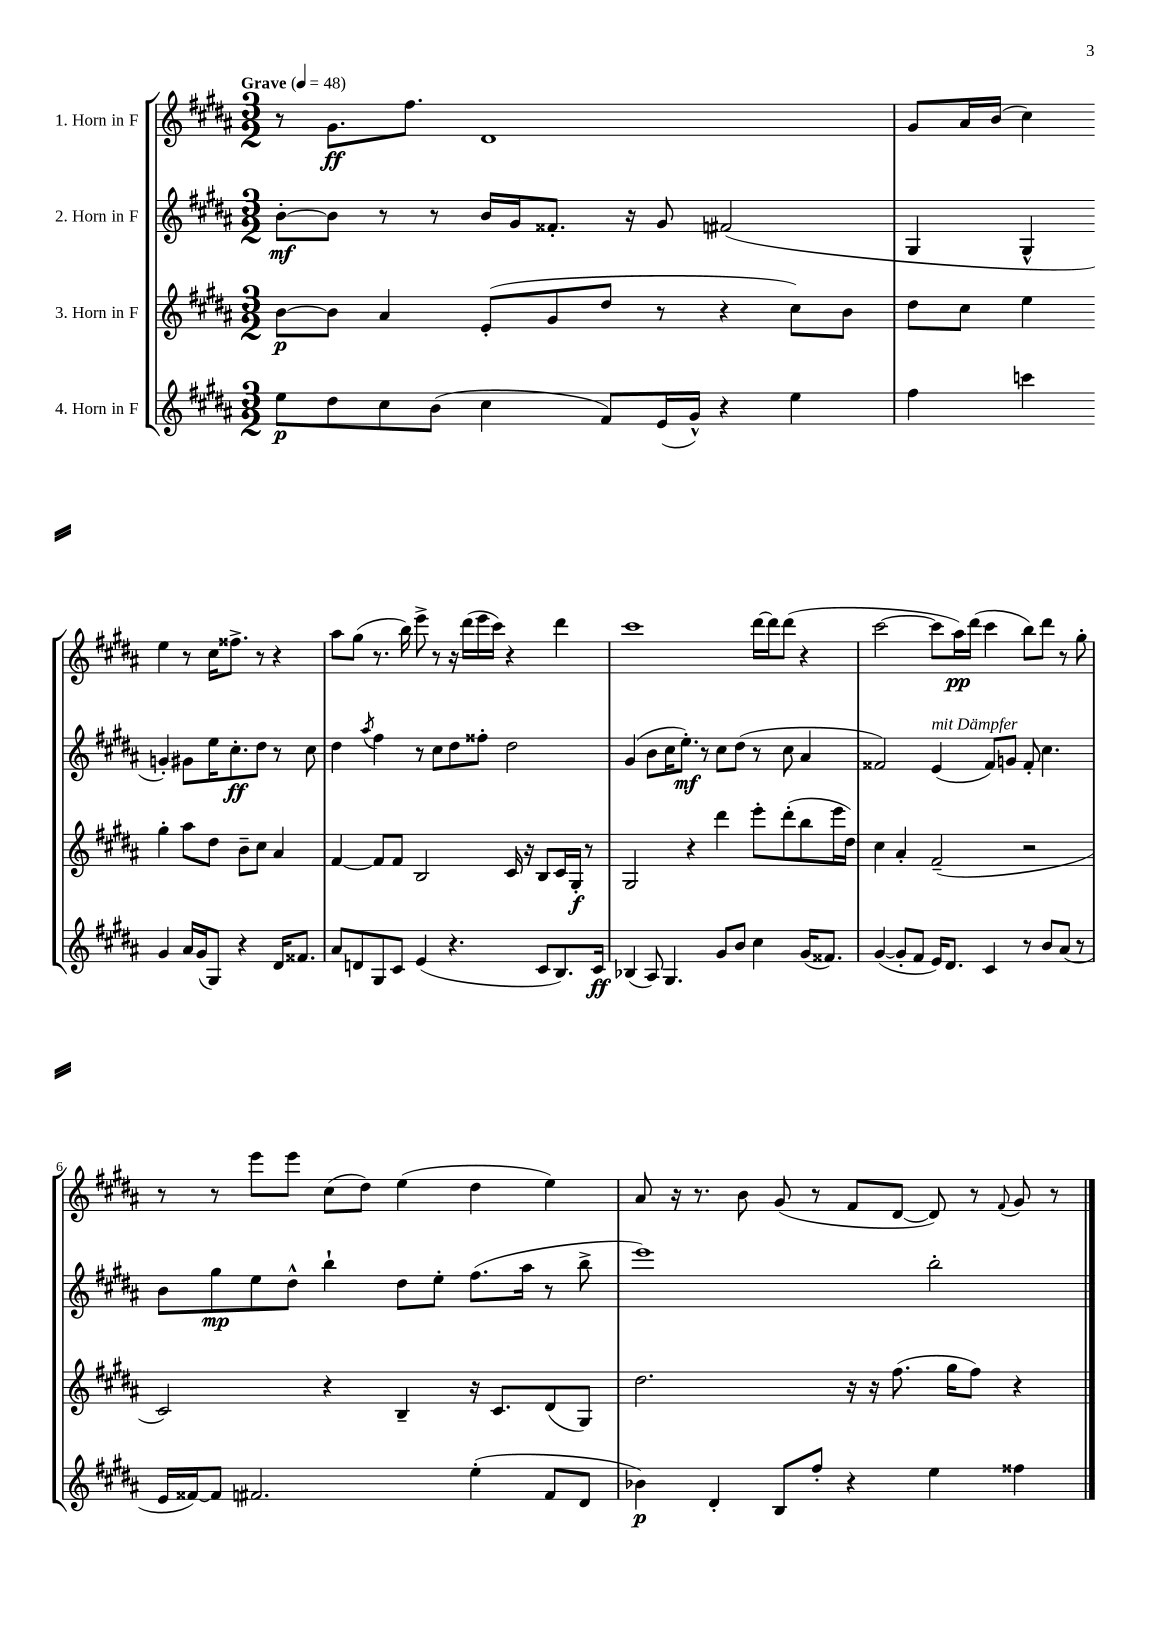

**kern	**dynam	**kern	**dynam	**kern	**dynam	**kern	**dynam
*part4	*part4	*part3	*part3	*part2	*part2	*part1	*part1
*staff4	*staff4	*staff3	*staff3	*staff2	*staff2	*staff1	*staff1
*I"4. Horn in F	*	*I"3. Horn in F	*	*I"2. Horn in F	*	*I"1. Horn in F	*
*clefG2	*	*clefG2	*	*clefG2	*	*clefG2	*
*k[f#c#g#d#a#]	*	*k[f#c#g#d#a#]	*	*k[f#c#g#d#a#]	*	*k[f#c#g#d#a#]	*
*M3/2	*	*M3/2	*	*M3/2	*	*M3/2	*
*MM48	*	*MM48	*	*MM48	*	*MM48	*
=1	=1	=1	=1	=1	=1	=1	=1
!	!	!	!	!	!	!LO:TX:a:B:t=Grave	!
8ee\L	p	[8b\L	p	[8b'\L	mf	8r	.
8dd#\	.	8b\J]	.	8b\J]	.	8.g#\L	ff
8cc#\	.	4a#/	.	8r	.	.	.
.	.	.	.	.	.	8.ff#\J	.
(8b\J	.	.	.	8r	.	.	.
4cc#\	.	(8e'/L	.	16b/LL	.	1d#	.
.	.	.	.	16g#/J	.	.	.
.	.	8g#/	.	8.f##X'/J	.	.	.
8f#/L)	.	8dd#/J	.	.	.	.	.
.	.	.	.	16r	.	.	.
(16e/L	.	8r	.	8g#/	.	.	.
16g#^^/JJ)	.	.	.	.	.	.	.
4r	.	4r	.	(2f#X/	.	.	.
4ee\	.	8cc#\L)	.	.	.	.	.
.	.	8b\J	.	.	.	.	.
=2	=2	=2	=2	=2	=2	=2	=2
4ff#\	.	8dd#\L	.	4G#/	.	8g#/L	.
.	.	8cc#\J	.	.	.	16a#/L	.
.	.	.	.	.	.	(16b/JJ	.
4cccn\	.	4ee\	.	4G#^^/	.	4cc#\)	.
4g#/	.	4gg#'\	.	4gn'/)	.	4ee\	.
16a#/LL	.	8aa#\L	.	8g#X\L	.	8r	.
(16g#/J	.	.	.	.	.	.	.
8G#/J)	.	8dd#\J	.	16ee\K	.	16cc#\KL	.
.	.	.	.	8.cc#'\	ff	8.ff##X^\J	.
4r	.	8b~\L	.	.	.	.	.
.	.	8cc#\J	.	8dd#\J	.	8r	.
16d#/KL	.	4a#/	.	8r	.	4r	.
8.f##X/J	.	.	.	.	.	.	.
.	.	.	.	8cc#\	.	.	.
!!LO:LB:g=z
=3	=3	=3	=3	=3	=3	=3	=3
8a#/L	.	[4f#/	.	4dd#\	.	8aa#\L	.
8dn/	.	.	.	.	.	(8gg#\J	.
.	.	.	.	8qaa#/	.	.	.
8G#/	.	8f#/L]	.	4ff#\	.	8.r	.
8c#/J	.	8f#/J	.	.	.	.	.
.	.	.	.	.	.	16bb\)	.
(4e/	.	2B/	.	8r	.	8eee^\	.
.	.	.	.	8cc#\L	.	8r	.
4.r	.	.	.	8dd#\	.	16r	.
.	.	.	.	.	.	(16ddd#\LL	.
.	.	.	.	8ff##X'\J	.	16eee\	.
.	.	.	.	.	.	16ccc#\JJ)	.
.	.	16c#/	.	2dd#\	.	4r	.
.	.	16r	.	.	.	.	.
8c#/L	.	8B/L	.	.	.	.	.
8.B/)	.	16c#/L	.	.	.	4ddd#\	.
.	.	16G#'/JJ	f	.	.	.	.
.	.	8r	.	.	.	.	.
16c#/Jk	ff	.	.	.	.	.	.
=4	=4	=4	=4	=4	=4	=4	=4
(4B-X/	.	2G#/	.	(4g#/	.	1ccc#	.
8A#/)	.	.	.	8b\L	.	.	.
4.G#/	.	.	.	16cc#\K	.	.	.
.	.	.	.	8.ee'\J)	mf	.	.
.	.	4r	.	.	.	.	.
.	.	.	.	8r	.	.	.
8g#/L	.	4ddd#\	.	8cc#\L	.	.	.
8b/J	.	.	.	(8dd#\J	.	.	.
4cc#\	.	8eee'\L	.	8r	.	[16ddd#\LL	.
.	.	.	.	.	.	16ddd#\J]	.
.	.	(8ddd#'\	.	8cc#\	.	(8ddd#\J	.
(16g#/KL	.	8bb\	.	4a#/	.	4r	.
8.f##X/J)	.	.	.	.	.	.	.
.	.	16eee\L	.	.	.	.	.
.	.	16dd#\JJ)	.	.	.	.	.
=5	=5	=5	=5	=5	=5	=5	=5
([4g#/	.	4cc#\	.	2f##X/)	.	[2ccc#\	.
8g#'/L]	.	4a#'/	.	.	.	.	.
8f#/J	.	.	.	.	.	.	.
!	!	!	!	!LO:TX:a:i:t=mit Dämpfer	!	!	!
16e/KL)	.	(2f#~/	.	(4e/	.	8ccc#\L]	.
8.d#/J	.	.	.	.	.	.	.
.	.	.	.	.	.	16aa#\L)	pp
.	.	.	.	.	.	(16ddd#\JJ	.
4c#/	.	.	.	8f##/L)	.	4ccc#\	.
.	.	.	.	8gn/J	.	.	.
8r	.	2r	.	8f##'/	.	8bb\L)	.
8b/L	.	.	.	4.cc#\	.	8ddd#\J	.
(8a#/J	.	.	.	.	.	8r	.
8r	.	.	.	.	.	8gg#'\	.
!!LO:LB:g=z
=6	=6	=6	=6	=6	=6	=6	=6
16e/LL	.	2c#/)	.	8b\L	.	8r	.
[16f##X/J)	.	.	.	.	.	.	.
8f##/J]	.	.	.	8gg#\	mp	8r	.
2.f#X/	.	.	.	8ee\	.	8eee\L	.
.	.	.	.	8dd#^^\J	.	8eee\J	.
.	.	4r	.	4bb`\	.	(8cc#\L	.
.	.	.	.	.	.	8dd#\J)	.
.	.	4B~/	.	8dd#\L	.	(4ee\	.
.	.	.	.	8ee'\J	.	.	.
(4ee'\	.	16r	.	(8.ff#\L	.	4dd#\	.
.	.	8.c#/L	.	.	.	.	.
.	.	.	.	16aa#\Jk	.	.	.
8f#/L	.	(8d#/	.	8r	.	4ee\)	.
8d#/J	.	8G#/J)	.	8bb^\	.	.	.
=7	=7	=7	=7	=7	=7	=7	=7
4b-X\)	p	2.dd#\	.	1eee)	.	8a#/	.
.	.	.	.	.	.	16r	.
.	.	.	.	.	.	8.r	.
4d#'/	.	.	.	.	.	.	.
.	.	.	.	.	.	8b\	.
8B/L	.	.	.	.	.	(8g#/	.
8ff#'/J	.	.	.	.	.	8r	.
4r	.	16r	.	.	.	8f#/L	.
.	.	16r	.	.	.	.	.
.	.	(8.ff#\	.	.	.	[8d#/J	.
4ee\	.	.	.	2bb'\	.	8d#/])	.
.	.	16gg#\KL	.	.	.	.	.
.	.	8ff#\J)	.	.	.	8r	.
.	.	.	.	.	.	8qqf#/	.
4ff##X\	.	4r	.	.	.	8g#/	.
.	.	.	.	.	.	8r	.
==	==	==	==	==	==	==	==
*-	*-	*-	*-	*-	*-	*-	*-
